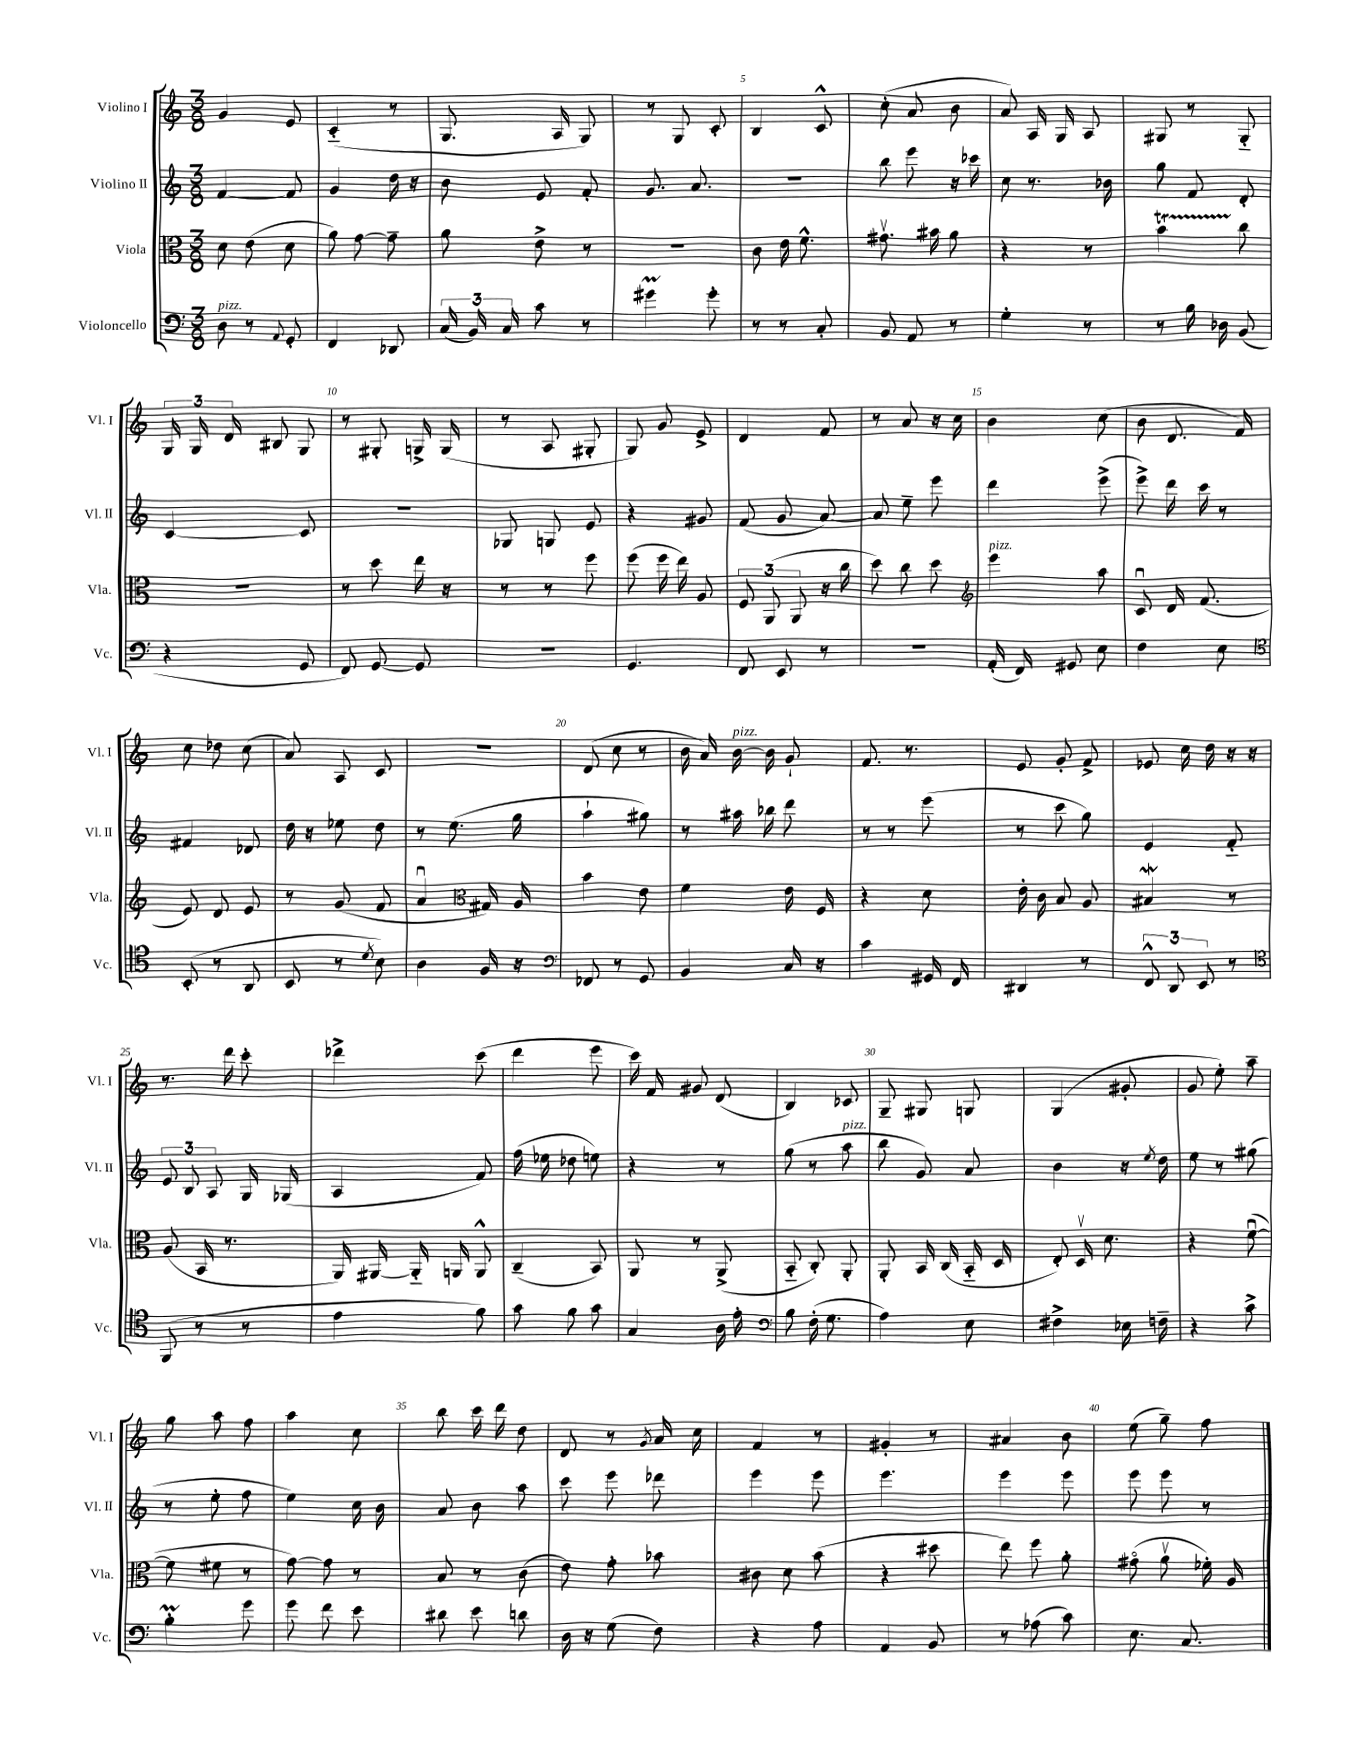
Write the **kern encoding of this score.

**kern	**kern	**kern	**kern
*part4	*part3	*part2	*part1
*staff4	*staff3	*staff2	*staff1
*I"Violoncello	*I"Viola	*I"Violino II	*I"Violino I
*I'Vc.	*I'Vla.	*I'Vl. II	*I'Vl. I
*clefF4	*clefC3	*clefG2	*clefG2
*k[]	*k[]	*k[]	*k[]
*M3/8	*M3/8	*M3/8	*M3/8
=1	=1	=1	=1
!LO:TX:a:i:t=pizz.	!	!	!
8D\	8d\	[4f/	4g/
8r	(8e\	.	.
8qqAA/	.	.	.
8GG'/	8d\	8f/]	8e/
=2	=2	=2	=2
4FF/	8a\)	4g/	(4c/
.	[8g\	.	.
8DD-X/	8g~\]	16dd\	8r
.	.	16r	.
=3	=3	=3	=3
(24C/	8a\	8b\	8.G/
24BB/)	.	.	.
24C/	.	.	.
8c\	8e^\	8e/	.
.	.	.	16A/
8r	8r	8f'/	8G/)
=4	=4	=4	=4
4g#Xm\	4.r	8.g/	8r
.	.	.	8G/
.	.	8.a/	.
8g#'\	.	.	8c'/
=5	=5	=5	=5
8r	8c\	4.r	4B/
8r	16e\	.	.
.	8.f^^\	.	.
8C'/	.	.	8c^^/
=6	=6	=6	=6
8BB/	8.g#Xv\	8bb\	(8cc'\
8AA/	.	8eee\	8a/
.	16b#X\	.	.
8r	8a\	16r	8b\
.	.	16ccc-X\	.
=7	=7	=7	=7
4G'\	4r	8cc\	8a/)
.	.	8.r	16A/
.	.	.	16G/
8r	8r	.	8A/
.	.	16b-X\	.
=8	=8	=8	=8
8r	4bt\	8gg\	8G#X/
16B\	.	8f/	8r
16D-X\	.	.	.
(8BB/	8cc\	8d'/	8G#/
!!LO:LB:g=z
=9	=9	=9	=9
4r	4.r	[4c/	24G/
.	.	.	24G/
.	.	.	24d/
.	.	.	8B#X/
8GG/	.	8c/]	8G/
=10	=10	=10	=10
8FF/)	8r	4.r	8r
[8GG/	8dd\	.	8G#X'/
8GG/]	16ee\	.	16Gn^/
.	16r	.	(16G/
=11	=11	=11	=11
4.r	8r	8G-X/	8r
.	8r	8Gn/	8A/
.	8ff\	8e/	8G#X'/
=12	=12	=12	=12
4.GG/	(8ff\	4r	8G/)
.	16ff\	.	8g/
.	16ee\)	.	.
.	8A/	8g#X/	8e^/
=13	=13	=13	=13
8FF/	12F/	(8f/	4d/
.	(12AA/	.	.
8EE/	.	8g/	.
.	12AA/	.	.
8r	16r	[8a/)	8f/
.	16cc\	.	.
=14	=14	=14	=14
4.r	8dd\)	8a/]	8r
.	8cc\	8ee~\	8a/
.	8dd\	8eee\	16r
.	.	.	16cc\
=15	=15	=15	=15
*	*clefG2	*	*
!	!LO:TX:a:i:t=pizz.	!	!
(16AA'/	4eee\	4ddd\	4b\
16FF/)	.	.	.
8GG#X/	.	.	.
8E\	8aa\	(8eee^\	(8cc\
=16	=16	=16	=16
4F\	8cu/	8eee^\)	8b\
.	16d/	16ddd\	8.d/
.	(8.f/	16ccc\	.
8E\	.	8r	.
.	.	.	16f/)
!!LO:LB:g=z
=17	=17	=17	=17
*clefC4	*	*	*
(8BB'/	8e/)	4f#X/	8cc\
8r	8d/	.	8dd-X\
8AA/	8e/	8d-X/	(8cc\
=18	=18	=18	=18
8BB/	8r	16dd\	8a/)
.	.	16r	.
8r	(8g/	8ee-X\	8A/
8qd/	.	.	.
8B\)	8f/	8dd\	8c/
=19	=19	=19	=19
4A\	4au/	8r	4.r
.	.	(8.ee\	.
*	*clefC3	*	*
16F/	16G#X/)	.	.
16r	16A/	16gg\	.
=20	=20	=20	=20
*clefF4	*	*	*
8FF-X/	4b\	4aa`\	(8d/
8r	.	.	8cc\
8GG/	8e\	8gg#X\)	8r
=21	=21	=21	=21
4BB/	4f\	8r	16b\
.	.	.	16a/)
!	!	!	!LO:TX:a:i:t=pizz.
.	.	16aa#X\	[16b\
.	.	16bb-X\	16b\]
16C/	16e\	8ddd\	8g`/
16r	16F/	.	.
=22	=22	=22	=22
4c\	4r	8r	8.f/
.	.	8r	.
.	.	.	8.r
16GG#X/	8d\	(8eee\	.
16FF/	.	.	.
=23	=23	=23	=23
4DD#X/	16e'\	8r	8e/
.	16c\	.	.
.	8B/	8ccc\	8g'/
8r	8A/	8gg\)	8f^/
=24	=24	=24	=24
12FF^^/	4B#XW/	4e/	8e-X/
12DD/	.	.	.
.	.	.	16cc\
12EE/	.	.	.
.	.	.	16dd\
8r	8r	8f/	16r
.	.	.	16r
!!LO:LB:g=z
=25	=25	=25	=25
*clefC4	*	*	*
(8FF/	(8A/	12e/	8.r
.	.	12B/	.
8r	16BB/	.	.
.	.	12A/	.
.	8.r	.	16ddd\
8r	.	16G/	8ccc'\
.	.	(16G-X/	.
=26	=26	=26	=26
4e\	16AA/)	4A/	4ddd-X^\
.	[16AA#X/	.	.
.	16AA#/]	.	.
.	16AAn/	.	.
8f\)	8AA^^/	8f/)	(8ccc\
=27	=27	=27	=27
8g\	(4C~/	(16ff\	4ddd\
.	.	16ee-X\	.
8f\	.	8dd-X\	.
8g\	8BB/)	8een\)	8eee\
=28	=28	=28	=28
4G/	8AA/	4r	16ccc\)
.	.	.	16f/
.	8r	.	8g#X/
16A\	(8AA^/	8r	(8d/
16e'\	.	.	.
=29	=29	=29	=29
*clefF4	*	*	*
8B\	8BB/	(8gg\	4B/)
(16F'\	8C'/)	8r	.
8.G\	.	.	.
!	!	!LO:TX:a:i:t=pizz.	!
.	8AA'/	8aa\	8c-X/
=30	=30	=30	=30
4A\)	8AA'/	8bb\	8G~/
.	16BB/	8g/)	8G#X/
.	(16C/	.	.
8E\	16BB/	8a/	8Gn/
.	16D/	.	.
=31	=31	=31	=31
4F#X^\	8E'/)	4b\	(4G/
.	16Dv/	.	.
.	8.d\	.	.
16E-X\	.	16r	8g#X'/
.	.	8qee/	.
16Fn~\	.	16dd\	.
=32	=32	=32	=32
4r	4r	8ee\	8g/
.	.	8r	8ee'\)
8c^\	([8fu\	(8gg#X\	8aa~\
!!LO:LB:g=z
=33	=33	=33	=33
4Bm'\	8f\]	8r	8gg\
.	8f#X\	8ee'\	8aa\
8g\	8r	8ff\	8ff\
=34	=34	=34	=34
8g\	[8g\)	4ee\)	4aa\
8f\	8g\]	.	.
8e\	8r	16cc\	8cc\
.	.	16b\	.
=35	=35	=35	=35
8d#X\	8B/	8a/	8bb\
8e\	8r	8b\	16ccc\
.	.	.	16ddd\
8dn\	(8c\	8aa\	8dd\
=36	=36	=36	=36
16D\	8e\)	8ccc\	8d/
16r	.	.	.
(8G\	8g'\	8eee\	8r
.	.	.	8qg/
8F\)	8b-X\	8ddd-X\	16a/
.	.	.	16cc\
=37	=37	=37	=37
4r	8c#X\	4eee\	4f/
.	8d\	.	.
8A\	(8b\	8eee\	8r
=38	=38	=38	=38
4AA/	4r	4.eee\	4g#X'/
8BB/	8dd#X\	.	8r
=39	=39	=39	=39
8r	8ee\)	4eee\	4a#X/
(8A-X\	8ff\	.	.
8c\)	8a'\	8eee\	8b\
=40	=40	=40	=40
8.E\	(8g#X\	8eee\	(8ee\
.	8av\	8eee\	8gg~\)
8.C/	.	.	.
.	16f-X'\)	8r	8ff\
.	16A/	.	.
==	==	==	==
*-	*-	*-	*-
